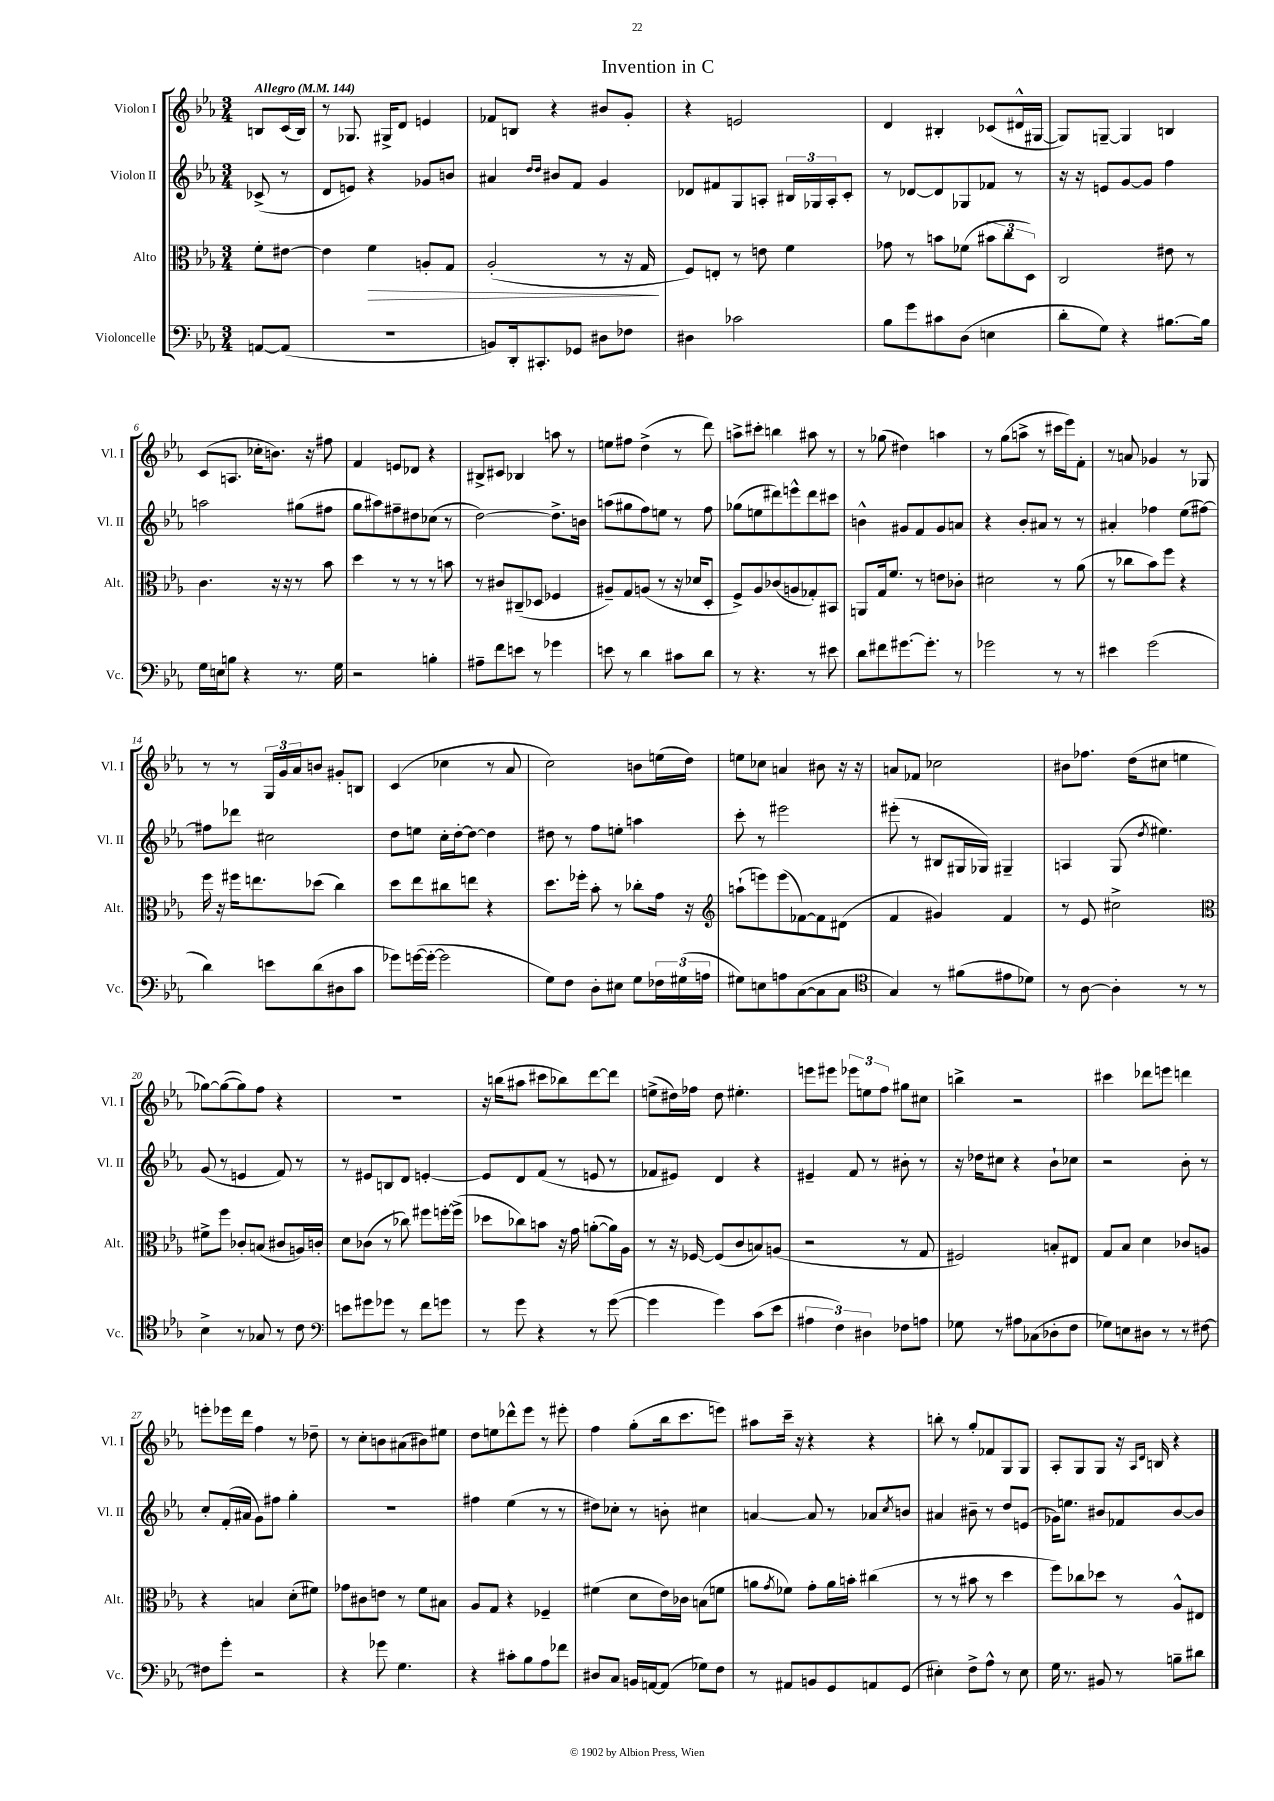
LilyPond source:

\header { title = "Invention in C" }
<<
\new StaffGroup <<
\new Staff = "s0" \with { instrumentName = "Violon I" shortInstrumentName = "Vl. I" } {
    \clef treble \key ees \major \numericTimeSignature \time 3/4 \partial 4 \tempo "Allegro" 4 = 144
    b8 c'16( b16) |
    r8 ges8. gis16-> d'8 e'4 |
    fes'8 b8 r4 bis'8 g'8-. |
    r4 e'2 |
    d'4 bis4-. ces'8( dis'16-^ gis16~ |
    gis8) g8~-- g4 b4 |
    c'8( a8. ces''16-. b'8.) r16 fis''8 |
    f'4 e'8 des'8 r4 |
    bis8-> cis'8 bes4 a''8 r8 |
    e''8 fis''8 d''4->( r8 d'''8) |
    a''8-> cis'''8-. b''4 ais''8 r8 |
    r8 ges''8( dis''4) a''4 |
    r8 g''8( a''8-> r8 cis'''16 ees'''16) f'8-. |
    r8 a'8 ges'4 r8 ges8 |
    r8 r8 \tuplet 3/2 { g16 g'16 aes'16 } b'8 gis'8-. b8 |
    c'4( ces''4 r8 aes'8 |
    c''2) b'8 e''16( d''16) |
    e''8 ces''8 a'4 bis'8 r16 r16 |
    a'8 fes'8 ces''2 |
    bis'8 fes''8. d''16( cis''8 e''4 |
    ges''8~) ges''8~( ges''8) f''8 r4 |
    R2. |
    r16 b''16( ais''8 cis'''8 bes''8) d'''8~ d'''8 |
    e''8->( dis''16) fes''16 dis''8 eis''4.-. |
    e'''8 eis'''8 \tuplet 3/2 { ees'''8 e''8 f''8 } gis''8 cis''8 |
    b''4-> r2 |
    cis'''4 des'''8 e'''8 d'''4 |
    e'''8-. ees'''16 d'''16 f''4 r8 des''8-- |
    r8 c''8-. b'8 ais'8( bis'8) eis''8 |
    d''8 e''8 des'''8-^ ees'''8 r8 eis'''8-. |
    f''4 g''8-.( bes''16 c'''8. e'''8) |
    ais''8 c'''16-- r16 r4 r4 |
    b''8-. r8 g''8-. fes'8 g8 g8 |
    aes8-. g8 g8 r16 \grace { aes16 d'16 } b16 r4 \bar "|." |
}
\new Staff = "s1" \with { instrumentName = "Violon II" shortInstrumentName = "Vl. II" } {
    \clef treble \key ees \major \numericTimeSignature \time 3/4 \partial 4
    ces'8->( r8 |
    d'8 e'8) r4 ges'8 b'8 |
    ais'4 \grace { d''16 d''16 } bis'8 f'8 g'4 |
    des'8 fis'8 g8 a8-. \tuplet 3/2 { bis16 ges16 a16-. } c'8-. |
    r8 des'8~ des'8 ges8 fes'8 r8 |
    r16 r16 e'8 g'8~ g'8 f''4 |
    a''2 gis''8( fis''8 |
    g''8 ais''8) fis''8-- dis''8 ces''8( r8 |
    d''2~) d''8.-> b'16 |
    a''8( gis''8 f''8) e''8 r8 f''8 |
    ges''8( e''8 dis'''8) e'''8-^ dis'''8 cis'''8 |
    b'4-^ gis'8 f'8 gis'8 a'8 |
    r4 bes'8-. ais'8 r8 r8 |
    ais'4-. fes''4 ees''8( fis''8~) |
    fis''8 des'''8 cis''2 |
    d''8 e''8 c''16-. d''16~-. d''8~ d''4 |
    dis''8 r8 f''8 e''8-. a''4 |
    c'''8-. r8 eis'''2 |
    eis'''8-.( r8 bis8 gis16 ges16) gis4-- |
    a4 g8( \acciaccatura { d''8 } eis''4.) |
    g'8( r8 e'4 f'8) r8 |
    r8 eis'8 b8 d'8 e'4~-. |
    e'8 d'8 f'8( r8 e'8 r8 |
    fes'8 eis'8) d'4 r4 |
    eis'4-- f'8 r8 bis'8-. r8 |
    r16 des''16 cis''8 r4 bes'8-! ces''8 |
    r2 bes'8-. r8 |
    c''8-. f'16-.( ais'16 g'8) fis''8 g''4-. |
    R2. |
    fis''4 ees''4( r8 r8 |
    dis''8) ces''8-. r8 b'8-. cis''4 |
    a'4~ a'8 r8 aes'8 \acciaccatura { c''8 } b'8 |
    ais'4 bis'8-- r8 d''8 e'8( |
    ges'16) e''8. bis'8 fes'8 bis'8~ bis'8 \bar "|." |
}
\new Staff = "s2" \with { instrumentName = "Alto" shortInstrumentName = "Alt." } {
    \clef alto \key ees \major \numericTimeSignature \time 3/4 \partial 4
    f'8-. eis'8~ |
    eis'4 f'4\> a8-. g8 |
    aes2-.( r8 r16 g16\! |
    f8) e8-. r8 e'8 f'4 |
    ges'8 r8 b'8 fes'8( \tuplet 3/2 { bis'8 c''8 d8) } |
    c2 eis'8 r8 |
    c'4. r16 r16 r8 bes'8 |
    d''4 r8 r8 r8 b'8 |
    r8 cis'8 cis8--( des8 fes4 |
    ais8--) g8 a8( r8 r16 des'16 d8-. |
    f8->) aes8 ces'8( a8 ges8-.) bis,8 |
    a,8 g16 f'8. r8 e'8 ces'8-. |
    dis'2 r8 aes'8( |
    r8 ces''8 bes'8) f''8 r4 |
    f''16 r16 fis''16 e''8. des''8( c''4) |
    d''8 ees''8 cis''8 e''8 r4 |
    d''8. fes''16-. bes'8-. r8 ces''8-. g'16 r16 |
    \clef treble a''8-!( e'''8) e'''8( fes'8~) fes'8 dis'8( |
    f'4 gis'4) f'4 |
    r8 ees'8 cis''2-> |
    \clef alto fis'8-> f''8 ces'8-. b8( cis'8 a16) c'16-. |
    d'8 ces'8( r8 ces''8) fis''8 f''16~-. f''16->( |
    des''8 ces''8) b'8 r16 g'16 a'8~-.( a'16) aes16 |
    r8 r16 fes16~ fes8( c'8 b8) a8( |
    r2 r8 g8 |
    fis2) b8-. eis8 |
    g8 bes8 d'4 ces'8 a8 |
    r4 b4 d'8-.( fis'8) |
    ges'8 cis'8 e'8 r8 f'8 bis8 |
    aes8 g8 r4 fes4-- |
    fis'4( d'8 ees'16) ces'16 b8( f'8 |
    a'8 \acciaccatura { g'8 } fes'8) g'8-. a'16 b'16-. cis''4( |
    r8 r8 bis'8 r8 d''4 |
    f''8) ces''8 des''8 r8 aes8-^ eis8 \bar "|." |
}
\new Staff = "s3" \with { instrumentName = "Violoncelle" shortInstrumentName = "Vc." } {
    \clef bass \key ees \major \numericTimeSignature \time 3/4 \partial 4
    a,8~ a,8( |
    R2. |
    b,8) d,16-. cis,8.-. ges,8 dis8 fes8 |
    dis4 ces'2 |
    bes8 g'8 cis'8 d8( e4 |
    d'8-. g8) r4 bis8.~ bis16 |
    g16 e16 b8 r4 r8. g16 |
    r2 b4-. |
    ais8-- f'8 e'8 r8 ges'4 |
    e'8 r8 d'4 cis'8 d'8 |
    r8 r4. r8 eis'8 |
    d'8 fis'8 gis'8.~ gis'8.-. r8 |
    ges'2 r8 r8 |
    eis'4 g'2( |
    d'4) e'8 d'8( dis8 c'8 |
    ges'8) g'16~( g'16~-. g'2 |
    g8) f8 d8-. eis8 g8 \tuplet 3/2 { fes16 gis16( a16 } |
    gis8) e8 a8 c8~( c8 c8 |
    \clef tenor g4) r8 fis'8( eis'8 des'8) |
    r8 aes8~ aes4-. r8 r8 |
    bes4-> r8 ges8 r8 c'8 |
    \clef bass e'8 gis'8 ges'8 r8 f'8 g'8 |
    r8 g'8 r4 r8 g'8~( |
    g'4 g'4) c'8( ees'8 |
    \tuplet 3/2 { ais4 f4) dis4 } fes8 a8 |
    ges8 r8 ais8 ces8( des8-. f8 |
    ges8) e8 dis8 r8 r8 fis8~ |
    fis8 g'8-. r2 |
    r4 ges'8 g4. |
    r4 cis'8-. bes8 aes8 fes'8 |
    dis8 c8 b,16 a,16~ a,8( ges8) f8 |
    r8 ais,8 b,8 g,8 a,8 g,8( |
    eis4-.) f8-> aes8-^ r8 eis8 |
    g16 r8. bis,8 r8 b8-- dis'8 \bar "|." |
}
>>
>>
